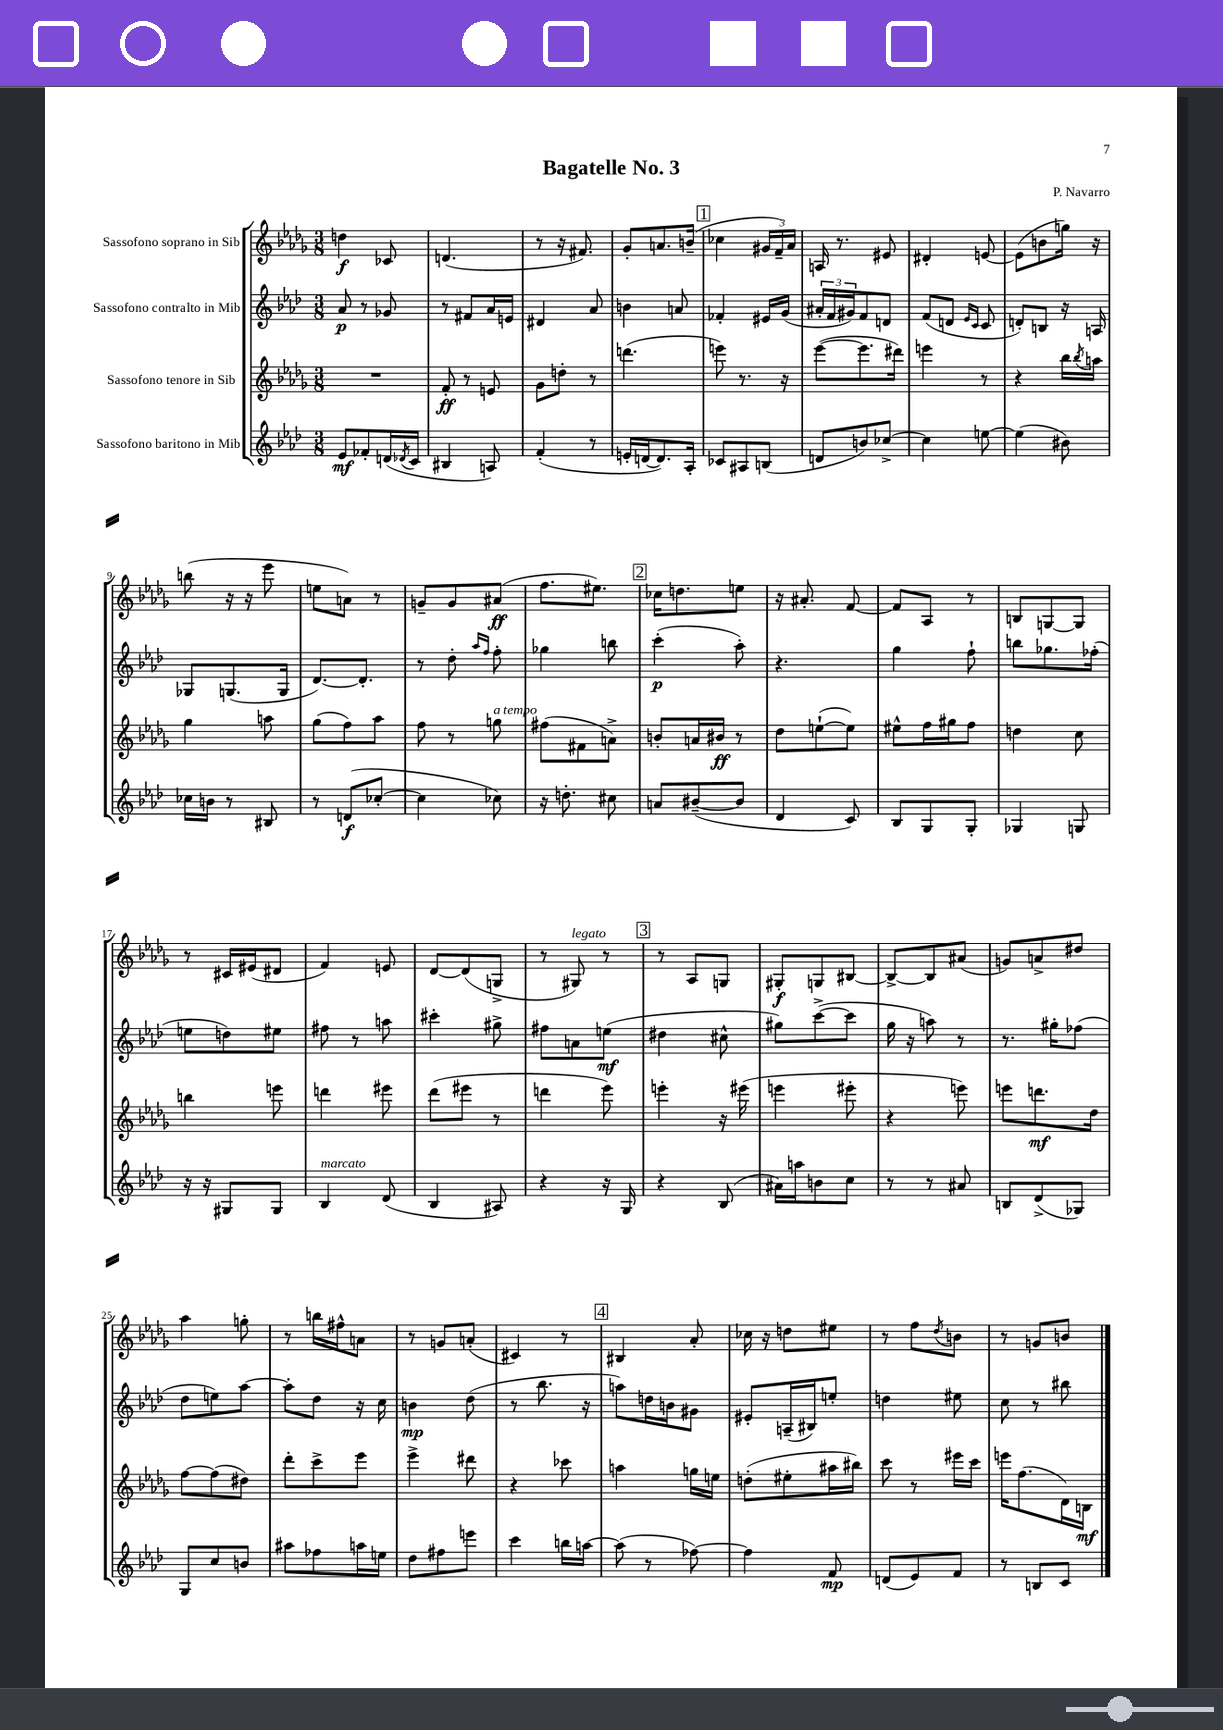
\header { title = "Bagatelle No. 3" composer = "P. Navarro" }
<<
\new StaffGroup <<
\new Staff = "s0" \with { instrumentName = "Sassofono soprano in Sib" } {
    \clef treble \key des \major \numericTimeSignature \time 3/8
    d''4\f ces'8 |
    d'4.( |
    r8 r16 fis'8.) |
    ges'8-. a'8. b'16--( |
    \mark \markup { \box "1" } ces''4 \tuplet 3/2 { gis'16 f'16--) aes'16 } |
    a16 r8. eis'8 |
    dis'4-. e'8~ |
    e'8( b'8 g''16) r16 |
    b''8( r16 r16 ees'''8 |
    e''8 a'8) r8 |
    g'8-- g'8 ais'8\ff( |
    f''8. eis''8.) |
    \mark \markup { \box "2" } ces''16 d''8. e''8 |
    r16 ais'8.-. f'8~ |
    f'8 aes8 r8 |
    b8 g8~ g8 |
    r8 cis'16 eis'16( dis'8 |
    f'4) e'8 |
    des'8~ des'8( g8-> |
    r8 gis8^\markup { \italic "legato" }) r8 |
    \mark \markup { \box "3" } r8 aes8 g8 |
    gis8-.\f g8 bis8~ |
    bis8~-> bis8 ais'8( |
    g'8) a'8-> dis''8 |
    aes''4 g''8-. |
    r8 b''16 fis''16-^ a'8 |
    r8 g'8 a'8-.( |
    cis'4) r8 |
    \mark \markup { \box "4" } bis4 aes'8-. |
    ces''16 r16 d''8 eis''8 |
    r8 f''8 \acciaccatura { des''8 } b'8 |
    r8 g'8 b'8 \bar "|." |
}
\new Staff = "s1" \with { instrumentName = "Sassofono contralto in Mib" } {
    \clef treble \key aes \major \numericTimeSignature \time 3/8
    aes'8\p r8 ges'8 |
    r8 fis'8 aes'16 e'16 |
    dis'4 aes'8 |
    b'4 a'8 |
    \mark \markup { \box "1" } fes'4-. eis'16 g'16( |
    \tuplet 3/2 { ais'16-. f'16 gis'16) } f'8 d'8 |
    f'8( d'8 \grace { ees'16 c'16 } c'8 |
    d'8-.) b8 r16 a16 |
    ges8 g8.( g16 |
    des'8.~) des'8.-. |
    r8 des''8-. \grace { aes''16 f''16 } f''8-. |
    ges''4 b''8 |
    \mark \markup { \box "2" } c'''4-.\p( aes''8-.) |
    r4. |
    g''4 f''8-! |
    b''8 ges''8. fes''16-.( |
    e''8 d''8) eis''8 |
    fis''8 r8 a''8 |
    cis'''4-. gis''8-> |
    fis''8 a'8 e''8\mf( |
    \mark \markup { \box "3" } dis''4 cis''8-^ |
    gis''8) c'''8~->( c'''8 |
    g''16 r16 a''8) r8 |
    r8. gis''16-. fes''8( |
    des''8 e''8) aes''8~ |
    aes''8-. des''8 r16 c''16 |
    b'4\mp des''8( |
    r8 bes''8. r16 |
    \mark \markup { \box "4" } a''8) d''16 b'16 gis'8 |
    eis'8-. a16--( bis16) e''8-. |
    d''4 eis''8 |
    c''8 r8 bis''8 \bar "|." |
}
\new Staff = "s2" \with { instrumentName = "Sassofono tenore in Sib" } {
    \clef treble \key des \major \numericTimeSignature \time 3/8
    R4. |
    f'8-.\ff r8 e'8 |
    ges'8 d''8-. r8 |
    d'''4.( |
    \mark \markup { \box "1" } e'''8) r8. r16 |
    ees'''8~( ees'''8. dis'''16) |
    e'''4 r8 |
    r4 bes''16 \acciaccatura { bes''8 } a''16 |
    ges''4 a''8 |
    ges''8( f''8) aes''8 |
    f''8 r8 g''8^\markup { \italic "a tempo" } |
    fis''8( fis'8 a'8->) |
    \mark \markup { \box "2" } b'8-. a'16 bis'16\ff r8 |
    des''8 e''8~-!( e''8) |
    eis''8-^ f''16 gis''16 f''8 |
    d''4 c''8 |
    b''4 e'''8 |
    d'''4 eis'''8 |
    des'''8( eis'''8 r8 |
    d'''4 ees'''8) |
    \mark \markup { \box "3" } e'''4-. r16 eis'''16( |
    e'''4 eis'''8-. |
    r4 e'''8) |
    e'''8 d'''8.\mf des''16 |
    f''8~ f''8( dis''8) |
    des'''8-. c'''8-> ees'''8 |
    ees'''4-> dis'''8 |
    r4 ces'''8 |
    \mark \markup { \box "4" } a''4 g''16 e''16 |
    d''8-.( eis''8-. ais''16 bis''16) |
    c'''8 r8 eis'''16 c'''16 |
    e'''16 f''8.( des'16) b16\mf \bar "|." |
}
\new Staff = "s3" \with { instrumentName = "Sassofono baritono in Mib" } {
    \clef treble \key aes \major \numericTimeSignature \time 3/8
    ees'8\mf fes'8-. d'16( \acciaccatura { des'8 } c'16 |
    bis4 a8) |
    f'4-.( r8 |
    e'16-. d'16~ d'8.) aes16-. |
    \mark \markup { \box "1" } ces'8 ais8 b8( |
    d'8 b'8) ces''8~-> |
    ces''4 e''8~ |
    e''4( bis'8) |
    ces''16 b'16 r8 bis8 |
    r8 d'8\f( ces''8~-. |
    ces''4 ces''8) |
    r16 d''8.-. cis''8 |
    \mark \markup { \box "2" } a'8 bis'8~--( bis'8 |
    des'4 c'8) |
    bes8 g8 g8-. |
    ges4 g8 |
    r16 r16 gis8 gis8 |
    bes4^\markup { \italic "marcato" } des'8( |
    bes4 ais8) |
    r4 r16 g16 |
    \mark \markup { \box "3" } r4 bes8( |
    ais'16) a''16 b'8 c''8 |
    r8 r8 ais'8 |
    b8 des'8->( ges8) |
    g8 c''8 b'8 |
    ais''8 fes''8 a''16 e''16 |
    des''8 fis''8 e'''8 |
    c'''4 b''16 a''16~ |
    \mark \markup { \box "4" } a''8( r8 fes''8~) |
    fes''4 f'8\mp |
    d'8( ees'8) f'8 |
    r8 b8 c'8 \bar "|." |
}
>>
>>
